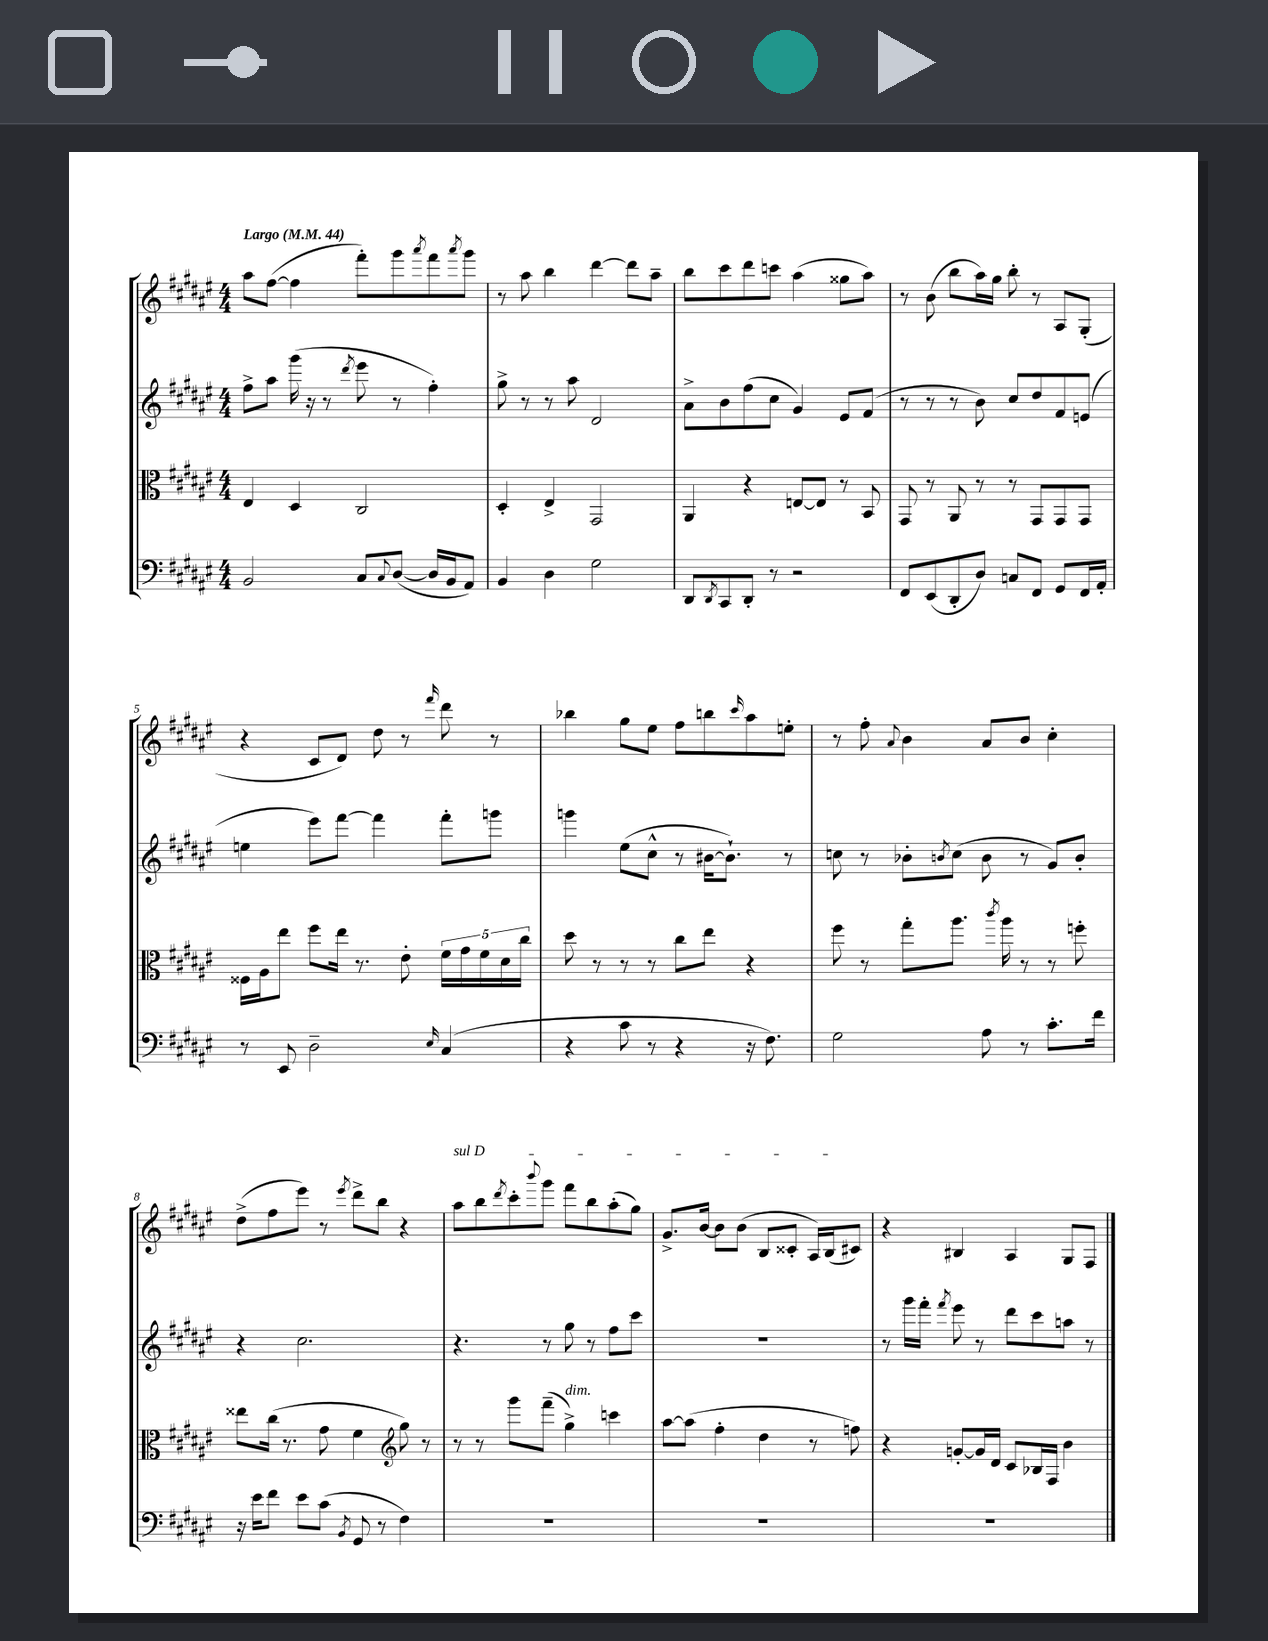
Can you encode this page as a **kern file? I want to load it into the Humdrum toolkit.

**kern	**kern	**kern	**kern
*staff4	*staff3	*staff2	*staff1
*clefF4	*clefC3	*clefG2	*clefG2
*k[f#c#g#d#a#e#]	*k[f#c#g#d#a#e#]	*k[f#c#g#d#a#e#]	*k[f#c#g#d#a#e#]
*M4/4	*M4/4	*M4/4	*M4/4
*MM44	*MM44	*MM44	*MM44
2BB	4E#	8ff#^	8aa#
.	.	8aa#	([8ff#
.	4D#	(16ggg#	4ff#]
.	.	16r	.
.	.	8r	.
.	.	8qddd#	.
8C#	2C#	8eee#	8fff#')
8qqC#	.	.	.
([8D#	.	8r	8ggg#
.	.	.	8qaaa#
16D#]	.	4ff#')	8fff#
16BB	.	.	.
.	.	.	8qaaa#
8AA#)	.	.	8ggg#
=	=	=	=
4BB	4D#'	8gg#^	8r
.	.	8r	8aa#
4D#	4E#^	8r	4bb
.	.	8aa#	.
2G#	2GG#	2d#	[4ddd#
.	.	.	8ddd#]
.	.	.	8aa#~
=	=	=	=
8DD#	4AA#	8a#^	8bb
8qDD#	.	.	.
8CC#	.	8b	8ccc#
8DD#'	4r	(8ff#	8ddd#
8r	.	8cc#	8ccc
2r	[8E	4g#)	(4aa#
.	8E]	.	.
.	8r	8e#	8gg##
.	8BB	(8f#	8aa#)
=	=	=	=
8FF#	8GG#	8r	8r
(8EE#	8r	8r	(8b
8DD#'	8AA#	8r	8bb
8D#)	8r	8b)	16aa#)
.	.	.	16gg#
8C	8r	8cc#	8bb'
8FF#	8GG#	8dd#	8r
8GG#	8GG#	8f#	8A#
16FF#	8GG#	(8e	(8G#'
16AA#'	.	.	.
=	=	=	=
8r	16F##	4ee	4r
.	16A#	.	.
8EE#	8ee#	.	.
2D#~	8ff#	8eee#)	8c#
.	16ee#	[8fff#	8d#)
.	8.r	.	.
.	.	4fff#]	8dd#
.	8e#'	.	8r
16qqE#	.	.	16qqfff#
(4C#	20f#	8fff#'	8ddd#
.	20g#	.	.
.	20f#	.	.
.	.	8ggg	8r
.	20d#	.	.
.	20cc#	.	.
=	=	=	=
4r	8dd#	4ggg	4bb-
.	8r	.	.
8c#	8r	(8ee#	8gg#
8r	8r	8cc#^^	8ee#
4r	8cc#	8r	8ff#
.	8ee#	[16b#	8bb
.	.	8.b#`])	.
.	.	.	16qqccc#
16r	4r	.	8aa#
8.F#)	.	.	.
.	.	8r	8ee'
=	=	=	=
2G#	8ff#	8cc	8r
.	8r	8r	8ff#'
.	.	.	8qqa#
.	8gg#'	8b-'	4b
.	.	8qb	.
.	8.aa#	(8cc	.
8A#	.	8b	8a#
.	8qccc#	.	.
.	16aa#	.	.
8r	8r	8r	8b
8.c#'	8r	8g#)	4cc#'
.	8ff'	8b'	.
16f#	.	.	.
=	=	=	=
16r	8ee##	4r	(8dd#^
16e#	.	.	.
8f#	(16cc#	.	8ff#
.	8.r	.	.
8e#	.	2.cc#	8eee#)
(8c#	8g#	.	8r
8qBB	.	.	8qeee#
8GG#	4f#	.	8ddd#^
8r	.	.	8bb
*	*clefG2	*	*
4F#)	8gg#)	.	4r
.	8r	.	.
=	=	=	=
1r	8r	4.r	8aa#
.	8r	.	8bb
.	.	.	8qddd#
.	8ggg#	.	8ccc#'
.	.	.	8qqbbb
.	(8fff#~	8r	8ggg#
.	4gg#^)	8gg#	8fff#
.	.	8r	8bb
.	4ccc	8ff#	(8aa#'
.	.	8ccc#	8gg#)
=	=	=	=
1r	[8aa#	1r	8.g#^
.	(8aa#]	.	.
.	.	.	[16b
.	4ff#'	.	8b]
.	.	.	(8b
.	4dd#	.	8B
.	.	.	8c##'
.	8r	.	16A#)
.	.	.	(16B
.	8ff)	.	8c#)
=	=	=	=
1r	4r	8r	4r
.	.	16ggg#	.
.	.	16fff#'	.
.	.	8qfff#	.
.	[8g'	8eee#	4B#
.	16g]	8r	.
.	16d#	.	.
.	8c#	8ddd#	4A#
.	16B-	8ccc#	.
.	16F#	.	.
.	4b	8aa	8G#
.	.	8r	8F#
==	==	==	==
*-	*-	*-	*-
